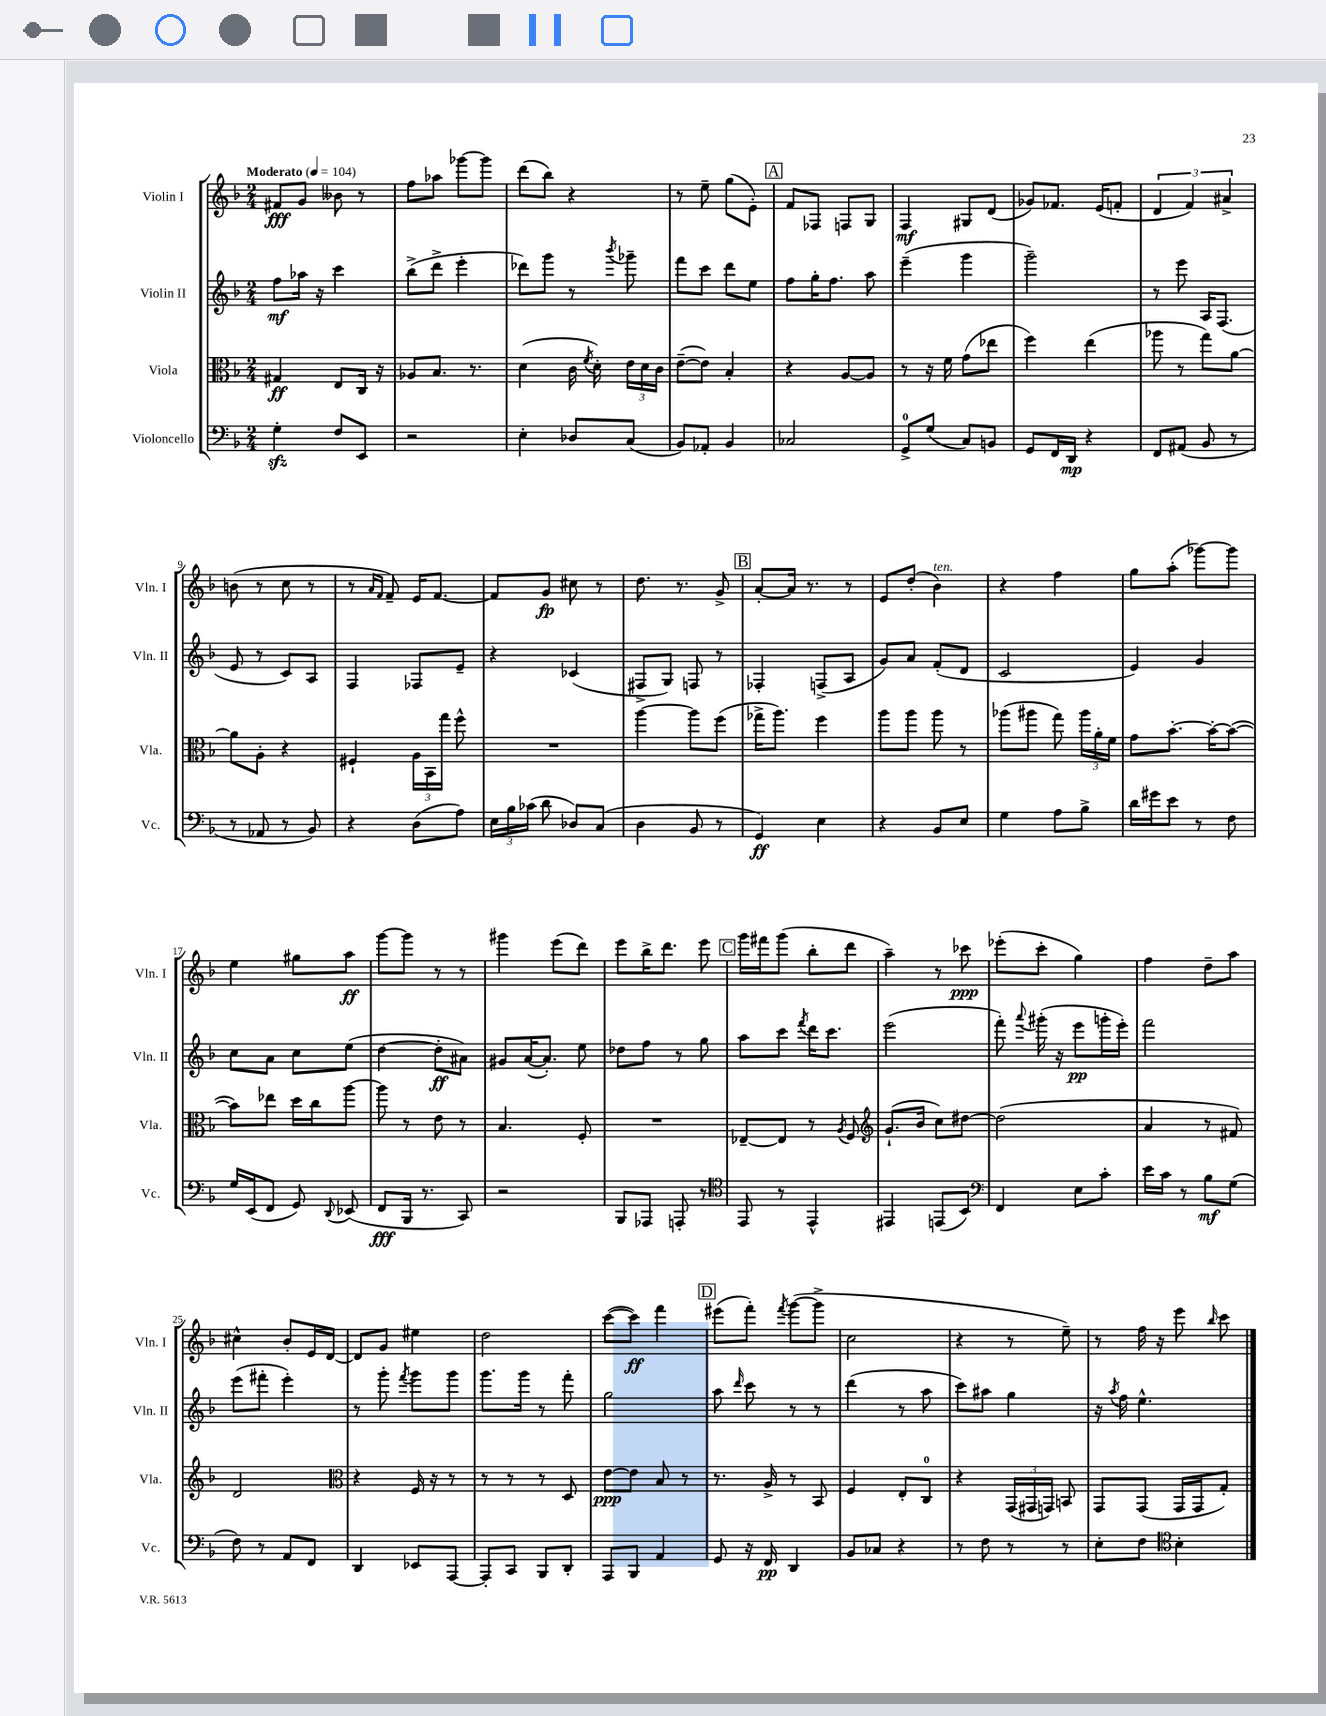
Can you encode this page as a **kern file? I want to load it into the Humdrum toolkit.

**kern	**dynam	**kern	**dynam	**kern	**dynam	**kern	**dynam
*part4	*part4	*part3	*part3	*part2	*part2	*part1	*part1
*staff4	*staff4	*staff3	*staff3	*staff2	*staff2	*staff1	*staff1
*I"Violoncello	*	*I"Viola	*	*I"Violin II	*	*I"Violin I	*
*I'Vc.	*	*I'Vla.	*	*I'Vln. II	*	*I'Vln. I	*
*clefF4	*	*clefC3	*	*clefG2	*	*clefG2	*
*k[b-]	*	*k[b-]	*	*k[b-]	*	*k[b-]	*
*M2/4	*	*M2/4	*	*M2/4	*	*M2/4	*
*MM104	*	*MM104	*	*MM104	*	*MM104	*
=1	=1	=1	=1	=1	=1	=1	=1
!	!	!	!	!	!	!LO:TX:a:B:t=Moderato	!
4Gzz'\	.	4G#X/	ff	8ff\L	mf	8f#X/L	fff
.	.	.	.	16aa-X\Jk	.	8g/J	.
.	.	.	.	16r	.	.	.
8F/L	.	8E/L	.	4ccc\	.	8b--X\	.
8EE/J	.	16C/Jk	.	.	.	8r	.
.	.	16r	.	.	.	.	.
=2	=2	=2	=2	=2	=2	=2	=2
2r	.	8A-X/L	.	(8bb-^\L	.	8ff\L	.
.	.	8.B-/J	.	8ddd^\J	.	8aa-X\J	.
.	.	.	.	4eee'\	.	[8ggg-X\L	.
.	.	8.r	.	.	.	.	.
.	.	.	.	.	.	8ggg-\J]	.
=3	=3	=3	=3	=3	=3	=3	=3
4E'\	.	(4d\	.	8ddd-X\L)	.	(8ddd\L	.
.	.	.	.	8ggg\J	.	8bb-\J)	.
8D-X/L	.	16c\	.	8r	.	4r	.
.	.	8qf/	.	.	.	.	.
.	.	16d'\)	.	.	.	.	.
.	.	.	.	8qbbb-/	.	.	.
(8C/J	.	24e\LL	.	8ggg-X~\	.	.	.
.	.	24d\	.	.	.	.	.
.	.	24c\JJ	.	.	.	.	.
=4	=4	=4	=4	=4	=4	=4	=4
8BB-/L)	.	([8e~\L	.	8fff\L	.	8r	.
8AA-X'/J	.	8e\J])	.	8ccc\J	.	8ee~\	.
4BB-/	.	4B-'/	.	8ddd\L	.	(8gg\L	.
.	.	.	.	8ee\J	.	8e'\J)	.
!!LO:REH:place=s1:t=A
=5	=5	=5	=5	=5	=5	=5	=5
2C-X/	.	4r	.	8ff\L	.	8f/L	.
.	.	.	.	16gg'\K	.	8F-X/J	.
.	.	.	.	8.ff\J	.	.	.
.	.	[8A/L	.	.	.	8Fn/L	.
.	.	8A/J]	.	8aa\	.	8G/J	.
=6	=6	=6	=6	=6	=6	=6	=6
8GG^/L	.	8r	.	(4eee~\	.	4F/	mf
(8G/J	.	16r	.	.	.	.	.
.	.	16f\	.	.	.	.	.
8C/L)	.	(8g\L	.	4ggg\	.	8G#X/L	.
8BBn/J	.	8ee-X\J	.	.	.	(8d/J	.
=7	=7	=7	=7	=7	=7	=7	=7
8GG/L	.	4ff\)	.	2ggg~\)	.	8g-X/L)	.
16FF/L	.	.	.	.	.	8.f-X/J	.
16DD/JJ	mp	.	.	.	.	.	.
4r	.	(4ee\	.	.	.	.	.
.	.	.	.	.	.	(16e/KL	.
.	.	.	.	.	.	8fn'/J	.
=8	=8	=8	=8	=8	=8	=8	=8
8FF/L	.	8aa-X\	.	8r	.	6d/	.
(8AA#X/J	.	8r	.	8eee\	.	.	.
.	.	.	.	.	.	6f/)	.
8BB-/	.	8gg\L)	.	16A/KL	.	.	.
.	.	.	.	(8.F/J	.	.	.
.	.	.	.	.	.	6a#X^/	.
8r	.	[8a\J	.	.	.	.	.
!!LO:LB:g=z
=9	=9	=9	=9	=9	=9	=9	=9
8r	.	8a\L]	.	8e/	.	(8bn\	.
8AA-X/	.	8A'\J	.	8r	.	8r	.
8r	.	4r	.	8c/L)	.	8cc\	.
8BB-/)	.	.	.	8A/J	.	8r	.
=10	=10	=10	=10	=10	=10	=10	=10
4r	.	4F#X`/	.	4F/	.	8r	.
.	.	.	.	.	.	16qqa/LL	.
.	.	.	.	.	.	16qqf/JJ	.
.	.	.	.	.	.	8f~/)	.
(8D\L	.	24A\LL	.	8F-X/L	.	16e/KL	.
.	.	24BB-\	.	.	.	.	.
.	.	.	.	.	.	[8.f/J	.
.	.	24gg\JJ	.	.	.	.	.
8A\J)	.	8ff^^\	.	8e~/J	.	.	.
=11	=11	=11	=11	=11	=11	=11	=11
24E\LL	.	2r	.	4r	.	8f/L]	.
24B-\	.	.	.	.	.	.	.
(24c-X\JJ	.	.	.	.	.	.	.
8d\	.	.	.	.	.	8g/J	fp
8D-X/L)	.	.	.	(4c-X/	.	8cc#X\	.
(8C/J	.	.	.	.	.	8r	.
=12	=12	=12	=12	=12	=12	=12	=12
4D\	.	[4aa\	.	8F#X^/L	.	8.dd\	.
.	.	.	.	8G/J)	.	.	.
.	.	.	.	.	.	8.r	.
8BB-/	.	8aa\L]	.	8Fn/	.	.	.
8r	.	(8ff\J	.	8r	.	8g^/	.
!!LO:REH:place=s1:t=B
=13	=13	=13	=13	=13	=13	=13	=13
4GG/)	ff	16gg-X^\KL	.	4F-X'/	.	[8a'/L	.
.	.	8.aa\J)	.	.	.	.	.
.	.	.	.	.	.	16a/Jk]	.
.	.	.	.	.	.	8.r	.
4E\	.	4ff\	.	(8Fn^/L	.	.	.
.	.	.	.	8A/J	.	8r	.
=14	=14	=14	=14	=14	=14	=14	=14
4r	.	8aa\L	.	8g/L)	.	8e/L	.
.	.	8aa\J	.	8a/J	.	(8dd'/J	.
!	!	!	!	!	!	!LO:TX:a:i:t=ten.	!
8BB-/L	.	8aa\	.	(8f'/L	.	4b-\)	.
8E/J	.	8r	.	8d/J	.	.	.
=15	=15	=15	=15	=15	=15	=15	=15
4G\	.	(8aa-X\L	.	2c/	.	4r	.
.	.	8aa#X\J	.	.	.	.	.
8A\L	.	8gg\)	.	.	.	4ff\	.
8B-^\J	.	24aa#\LL	.	.	.	.	.
.	.	24a'\	.	.	.	.	.
.	.	24f\JJ	.	.	.	.	.
=16	=16	=16	=16	=16	=16	=16	=16
16d\LL	.	8g\L	.	4e/)	.	8gg\L	.
16g#X\J	.	.	.	.	.	.	.
8e\J	.	[8.b-'\J	.	.	.	(8aa'\J	.
8r	.	.	.	4g/	.	[8ggg-X\L)	.
.	.	16b-'\KL_	.	.	.	.	.
8F\	.	(8b-\J_	.	.	.	8ggg-\J]	.
!!LO:LB:g=z
=17	=17	=17	=17	=17	=17	=17	=17
16G/LL	.	8b-\L])	.	8cc\L	.	4ee\	.
(16EE/J	.	.	.	.	.	.	.
8FF/J	.	8ee-X\J	.	8a\J	.	.	.
8GG/)	.	16dd\LL	.	8cc\L	.	8gg#X\L	.
.	.	16cc\J	.	.	.	.	.
8qqDD/	.	.	.	.	.	.	.
(8EE-X/	.	[8aa\J	.	(8ee\J	.	8aa\J	ff
=18	=18	=18	=18	=18	=18	=18	=18
8FF/L	fff	8aa\]	.	[4dd\	.	[8ggg\L	.
16BBB-/Jk	.	8r	.	.	.	8ggg\J]	.
8.r	.	.	.	.	.	.	.
.	.	8e\	.	8dd'\L]	ff	8r	.
8CC/)	.	8r	.	8a#X\J)	.	8r	.
=19	=19	=19	=19	=19	=19	=19	=19
2r	.	4.B-/	.	8g#X/L	.	4ggg#X\	.
.	.	.	.	([16a/K	.	.	.
.	.	.	.	8.a'/J])	.	.	.
.	.	.	.	.	.	(8eee\L	.
.	.	8F'/	.	8ee\	.	8ddd\J)	.
=20	=20	=20	=20	=20	=20	=20	=20
8BBB-/L	.	2r	.	8dd-X\L	.	8eee\L	.
8AAA-X/J	.	.	.	8ff\J	.	16bb-^\K	.
.	.	.	.	.	.	8.ddd\J	.
8AAAn'/	.	.	.	8r	.	.	.
8r	.	.	.	8gg\	.	8eee\	.
!!LO:REH:place=s1:t=C
=21	=21	=21	=21	=21	=21	=21	=21
*clefC4	*	*	*	*	*	*	*
8EE/	.	[8E-X~/L	.	8aa\L	.	16ggg\LL	.
.	.	.	.	.	.	16fff#X\J	.
8r	.	8E-/J]	.	8ccc\J	.	(8ggg\J	.
.	.	.	.	8qfff/	.	.	.
4EE^^/	.	8r	.	16ddd\KL	.	8bb-'\L	.
.	.	.	.	8.ccc\J	.	.	.
.	.	8qA/	.	.	.	.	.
.	.	8F/	.	.	.	8ddd\J	.
=22	=22	=22	=22	=22	=22	=22	=22
*	*	*clefG2	*	*	*	*	*
4EE#X/	.	(8.g`/L	.	(2eee\	.	4aa~\)	.
.	.	16b-/Jk	.	.	.	.	.
(8EEn/L	.	8cc\L)	.	.	.	8r	.
8BB-/J)	.	[8dd#X\J	.	.	.	8ccc-X\	ppp
=23	=23	=23	=23	=23	=23	=23	=23
*clefF4	*	*	*	*	*	*	*
4FF/	.	(2dd#\]	.	8fff'\)	.	(8eee-X'\L	.
.	.	.	.	8qqaaa/	.	.	.
.	.	.	.	(16ggg#X'\	.	8ccc'\J	.
.	.	.	.	16r	.	.	.
8E\L	.	.	.	8eee\L	pp	4gg\)	.
8c'\J	.	.	.	16gggn'\L	.	.	.
.	.	.	.	16eee'\JJ)	.	.	.
=24	=24	=24	=24	=24	=24	=24	=24
16e\LL	.	4a/	.	2fff\	.	4ff\	.
16c\JJ	.	.	.	.	.	.	.
8r	.	.	.	.	.	.	.
8B-\L	mf	8r	.	.	.	8dd~\L	.
(8G\J	.	8f#X/)	.	.	.	8aa\J	.
!!LO:LB:g=z
=25	=25	=25	=25	=25	=25	=25	=25
8F\)	.	2d/	.	(8eee\L	.	4cc#X^^\	.
8r	.	.	.	8fff#X'\J	.	.	.
8AA/L	.	.	.	4eee'\)	.	8b-'/L	.
8FF/J	.	.	.	.	.	16e/L	.
.	.	.	.	.	.	[16d/JJ	.
=26	=26	=26	=26	=26	=26	=26	=26
*	*	*clefC3	*	*	*	*	*
4DD/	.	4r	.	8r	.	8d/L]	.
.	.	.	.	8ggg'\	.	8g/J	.
.	.	.	.	8qfff/	.	.	.
8EE-X/L	.	16F/	.	8ggg\L	.	4ee#X\	.
.	.	16r	.	.	.	.	.
[8AAA/J	.	8r	.	8ggg\J	.	.	.
=27	=27	=27	=27	=27	=27	=27	=27
8AAA'/L]	.	8r	.	8.ggg\L	.	2dd\	.
8CC/J	.	8r	.	.	.	.	.
.	.	.	.	16ggg\Jk	.	.	.
8BBB-/L	.	8r	.	8r	.	.	.
8DD'/J	.	8D/	.	8fff'\	.	.	.
=28	=28	=28	=28	=28	=28	=28	=28
8AAA/L	.	[8e\L	ppp	2gg\	.	([8ccc\L	.
8BBB-/J	.	8e\J]	.	.	.	8ccc\J])	ff
4AA/	.	8B-/	.	.	.	4fff\	.
.	.	8r	.	.	.	.	.
!!LO:REH:place=s1:t=D
=29	=29	=29	=29	=29	=29	=29	=29
8GG/	.	8.r	.	8aa\	.	(8eee#X\L	.
.	.	.	.	16qqddd/	.	.	.
16r	.	.	.	8ccc\	.	8fff'\J)	.
16FF/	pp	16A^/	.	.	.	.	.
.	.	.	.	.	.	8qfff/	.
4DD/	.	8r	.	8r	.	([8ggg\L	.
.	.	8BB-/	.	8r	.	8ggg^\J]	.
=30	=30	=30	=30	=30	=30	=30	=30
8BB-/L	.	4F/	.	(4ddd\	.	2cc\	.
8C-X/J	.	.	.	.	.	.	.
4r	.	8E'/L	.	8r	.	.	.
.	.	8C/J	.	8aa\	.	.	.
=31	=31	=31	=31	=31	=31	=31	=31
8r	.	4r	.	8ccc\L)	.	4r	.
8F\	.	.	.	8aa#X\J	.	.	.
8r	.	(24GG/LL	.	4gg\	.	8r	.
.	.	24GG#X/	.	.	.	.	.
.	.	24GGn/JJ)	.	.	.	.	.
8r	.	8BBn/	.	.	.	8ee~\)	.
=32	=32	=32	=32	=32	=32	=32	=32
8E'\L	.	8GG/L	.	16r	.	8r	.
.	.	.	.	8qaa/	.	.	.
.	.	.	.	16ff\	.	.	.
8F\J	.	(8GG/J	.	4.ee^^\	.	16ff\	.
.	.	.	.	.	.	16r	.
*clefC4	*	*	*	*	*	*	*
4B-'\	.	16GG/LL	.	.	.	8eee\	.
.	.	16GG/J	.	.	.	.	.
.	.	.	.	.	.	16qqbb-/	.
.	.	8G'/J)	.	.	.	8ccc\	.
==	==	==	==	==	==	==	==
*-	*-	*-	*-	*-	*-	*-	*-
